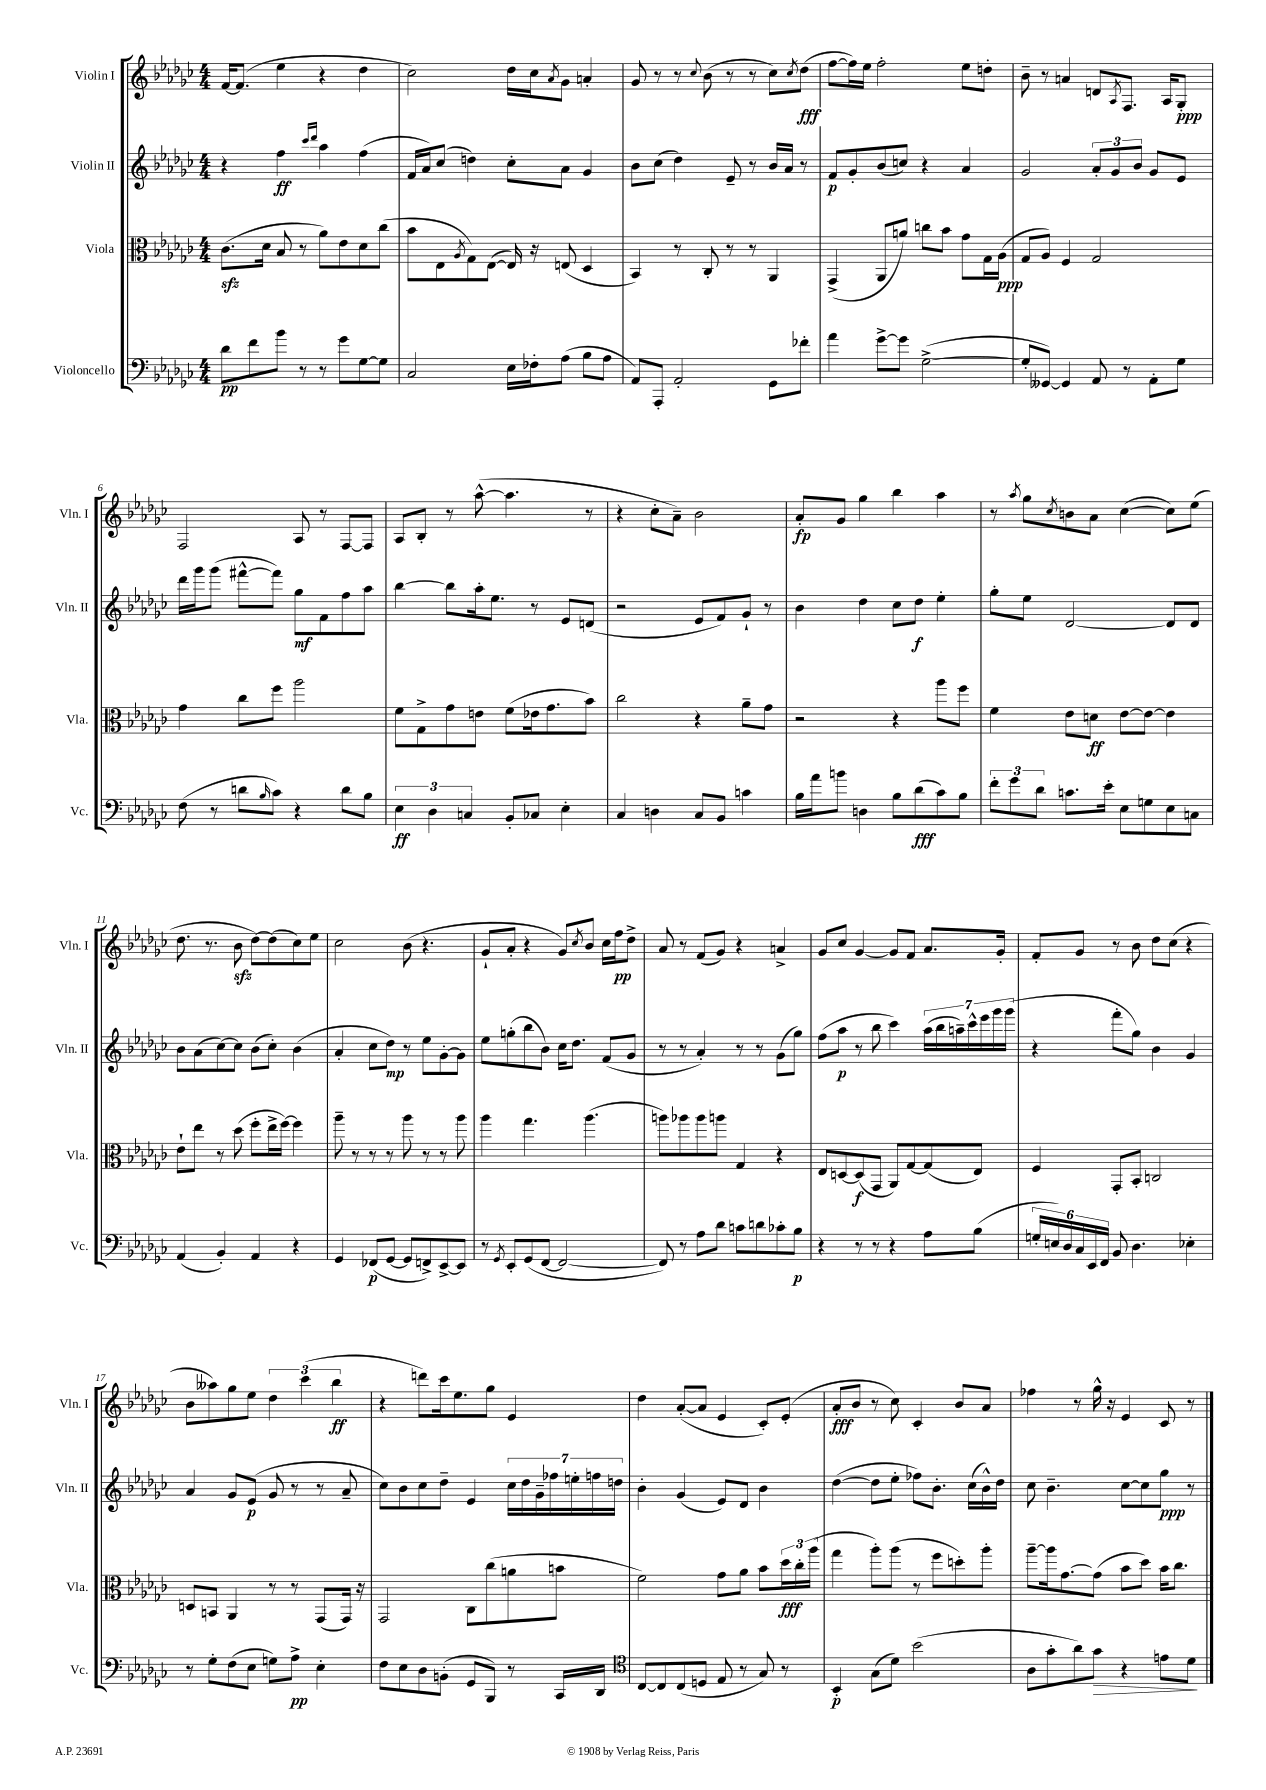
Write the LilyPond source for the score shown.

<<
\new StaffGroup <<
\new Staff = "s0" \with { instrumentName = "Violin I" shortInstrumentName = "Vln. I" } {
    \clef treble \key ges \major \numericTimeSignature \time 4/4
    f'16~ f'8.( ees''4 r4 des''4 |
    ces''2) des''16 ces''16 \acciaccatura { aes'8 } ges'8 a'4-. |
    ges'8 r8 r8 \appoggiatura { ces''8 } bes'8( r8 r8 ces''8) \acciaccatura { ces''8 } des''8\fff( |
    f''8~ f''16) ees''16 f''2-. ees''8 d''8-. |
    bes'8-- r8 a'4 d'8 \acciaccatura { aes8 } f8. aes16 ges8-.\ppp |
    f2 aes8 r8 f8~ f8 |
    aes8 bes8-. r8 aes''8~-^( aes''4. r8 |
    r4 ces''8-. aes'8--) bes'2 |
    aes'8-.\fp ges'8 ges''4 bes''4 aes''4 |
    r8 \acciaccatura { aes''8 } ges''8 \acciaccatura { ces''8 } b'8 aes'8 ces''4~( ces''8) ees''8( |
    des''8. r8. bes'8\sfz des''8~) des''8( ces''8) ees''8 |
    ces''2 bes'8( r4. |
    ges'8-! aes'8-. r4 ges'8) \acciaccatura { ces''8 } bes'8 ces''16 f''16\pp des''8-> |
    aes'8 r8 f'8( ges'8) r4 a'4-> |
    ges'8 ces''8 ges'4~ ges'8 f'8 aes'8. ges'16-. |
    f'8-. ges'8 r8 bes'8 des''8 ces''8( r4 |
    bes'8 aeses''8) ges''8 ees''8 \tuplet 3/2 { des''4 ces'''4( bes''4\ff } |
    r4 d'''8) ces'''16 ees''8. ges''8 ees'4 |
    des''4 aes'8~-.( aes'8 ees'4 ces'8-.) ees'8-.( |
    aes'8-.\fff bes'8 r8 ces''8) ces'4-. bes'8 aes'8 |
    fes''4 r8 ges''16-^ r16 ees'4 ces'8 r8 \bar "|." |
}
\new Staff = "s1" \with { instrumentName = "Violin II" shortInstrumentName = "Vln. II" } {
    \clef treble \key ges \major \numericTimeSignature \time 4/4
    r4 f''4\ff \grace { ces'''16 des'''16 } aes''4 f''4( |
    f'16 aes'16) ces''8( d''4) ces''8-. aes'8 ges'4 |
    bes'8 ces''8( des''4) ees'8-- r8 bes'16 aes'16 r8 |
    f'8\p ges'8-. bes'8( c''8) r4 aes'4 |
    ges'2 \tuplet 3/2 { aes'8-. ges'8 bes'8 } ges'8 ees'8 |
    des'''16 ges'''16 ges'''8( fis'''8~-^ fis'''8) ges''8\mf f'8 f''8 aes''8 |
    bes''4~ bes''8 aes''16-. ees''8. r8 ees'8 d'8( |
    r2 ees'8 f'8) ges'8-! r8 |
    bes'4 des''4 ces''8 des''8\f ees''4-. |
    ges''8-. ees''8 des'2~ des'8 des'8 |
    bes'8 aes'8( ces''8~) ces''8 bes'8( ces''8-.) bes'4( |
    aes'4-. ces''8 des''8\mp) r8 ees''8 ges'8~-. ges'8 |
    ees''8 g''8-.( bes''8 bes'8) ces''16 des''8. f'8( ges'8 |
    r8 r8 aes'4-.) r8 r8 ges'8( ges''8) |
    f''8( aes''8\p r8 bes''8 ces'''4) \tuplet 7/4 { aes''16( bes''16 a''16--) ces'''16-^ ees'''16 ges'''16 ges'''16( } |
    r4 f'''8-. ges''8) bes'4 ges'4 |
    aes'4 ges'8 ees'8\p( ges'8 r8 r8 aes'8-- |
    ces''8) bes'8 ces''8 des''8-- ees'4 \tuplet 7/4 { ces''16 des''16 ges'16-- fes''16 e''16-. f''16 d''16 } |
    bes'4-. ges'4( ees'8) des'8 bes'4 |
    des''4~( des''8 ees''8-. fes''8) bes'8.-. ces''16( bes'16-^) des''16 |
    ces''8 bes'4.-- ces''8~ ces''8 ges''8\ppp r8 \bar "|." |
}
\new Staff = "s2" \with { instrumentName = "Viola" shortInstrumentName = "Vla." } {
    \clef alto \key ges \major \numericTimeSignature \time 4/4
    ces'8.\sfz( des'16 bes8 r8 aes'8) ees'8 des'8 ces''8( |
    bes'8 ees8 \acciaccatura { aes8 } ges8) ees8~( ees16) r16 e8( des4 |
    bes,4) r8 ces8-. r8 r8 aes,4 |
    ges,4->( aes,8 a'8) c''8 bes'8 ges'8 ges16 aes16\ppp( |
    ges8 aes8) f4 ges2 |
    ges'4 ces''8 f''8 aes''2 |
    f'8 ges8-> ges'8 e'8 f'8( ees'16 ges'8. bes'8) |
    ces''2 r4 aes'8-- ges'8 |
    r2 r4 aes''8 f''8 |
    f'4 ees'8 d'8\ff ees'8~ ees'8~ ees'4 |
    ees'8-! ees''8 r8 des''8( f''8-. ees''16-> f''16~) f''4 |
    aes''8-- r8 r8 r8 aes''8 r8 r8 aes''8 |
    aes''4 ges''4. aes''4.( |
    a''8) aes''8 aes''8 a''8 ges4 r4 |
    ees8 d8~ d8\f( ges,8 aes,8) ges8~ ges8( ees8) |
    f4 ges,8-. bes,8-. c2 |
    d8 b,8 aes,4 r8 r8 ges,8( ges,16) r16 |
    ges,2 ces8 ces''8( a'8 b'8 |
    f'2) ges'8 aes'8 bes'8 \tuplet 3/2 { des''16\fff ces''16-. aes''16( } |
    ges''4 aes''8-.) aes''8( r8 f''8 d''8-.) aes''8-. |
    aes''8~-- aes''16 ges'8.~ ges'8( bes'8 des''8) bes'16 ces''8. \bar "|." |
}
\new Staff = "s3" \with { instrumentName = "Violoncello" shortInstrumentName = "Vc." } {
    \clef bass \key ges \major \numericTimeSignature \time 4/4
    des'8\pp f'8 bes'8 r8 r8 ges'8 ges8~ ges8 |
    ces2 ees16 fes16-. aes8( bes8 aes8 |
    aes,8) aes,,8-. aes,2-. ges,8 fes'8-. |
    aes'4 ges'8~-> ges'8 ges2~->( |
    ges8-. geses,8~) geses,4 aes,8 r8 aes,8-. ges8 |
    f8( r8 d'8 \grace { bes16 } ces'8) r4 d'8 bes8 |
    \tuplet 3/2 { ees4\ff des4 c4 } bes,8-. ces8 ees4-. |
    ces4 d4 ces8 bes,8 c'4 |
    bes16 aes'16 b'8 d4 bes8 des'8\fff( ces'8) bes8 |
    \tuplet 3/2 { f'8-. ges'8 des'8 } c'8. ees'16-. ees8 g8 ees8 c8 |
    aes,4( bes,4-.) aes,4 r4 |
    ges,4 fes,8\p( ges,8~ ges,8 f,8->) ees,8~-> ees,8 |
    r8 \acciaccatura { ges,8 } ees,8-. ges,8( f,8~ f,2~ |
    f,8) r8 aes8 des'8 c'8 d'8 ces'8-. bes8\p |
    r4 r8 r8 r4 aes8 bes8( |
    \tuplet 6/4 { g16-. e16) des16 ces16 ees,16 f,16 } bes,8 des4. ees4-. |
    r8 ges8-. f8( ees8 g8) aes8->\pp ees4-. |
    f8 ees8 des8 b,8-.( ges,8 bes,,8) r8 ces,16 des,16 |
    \clef tenor ces8~ ces8 ces8( d8 ees8 r8 ges8) r8 |
    bes,4-.\p ges8( des'8) bes'2( |
    aes8 ges'8-. aes'8) ges'8\> r4 e'8 des'8\! \bar "|." |
}
>>
>>
